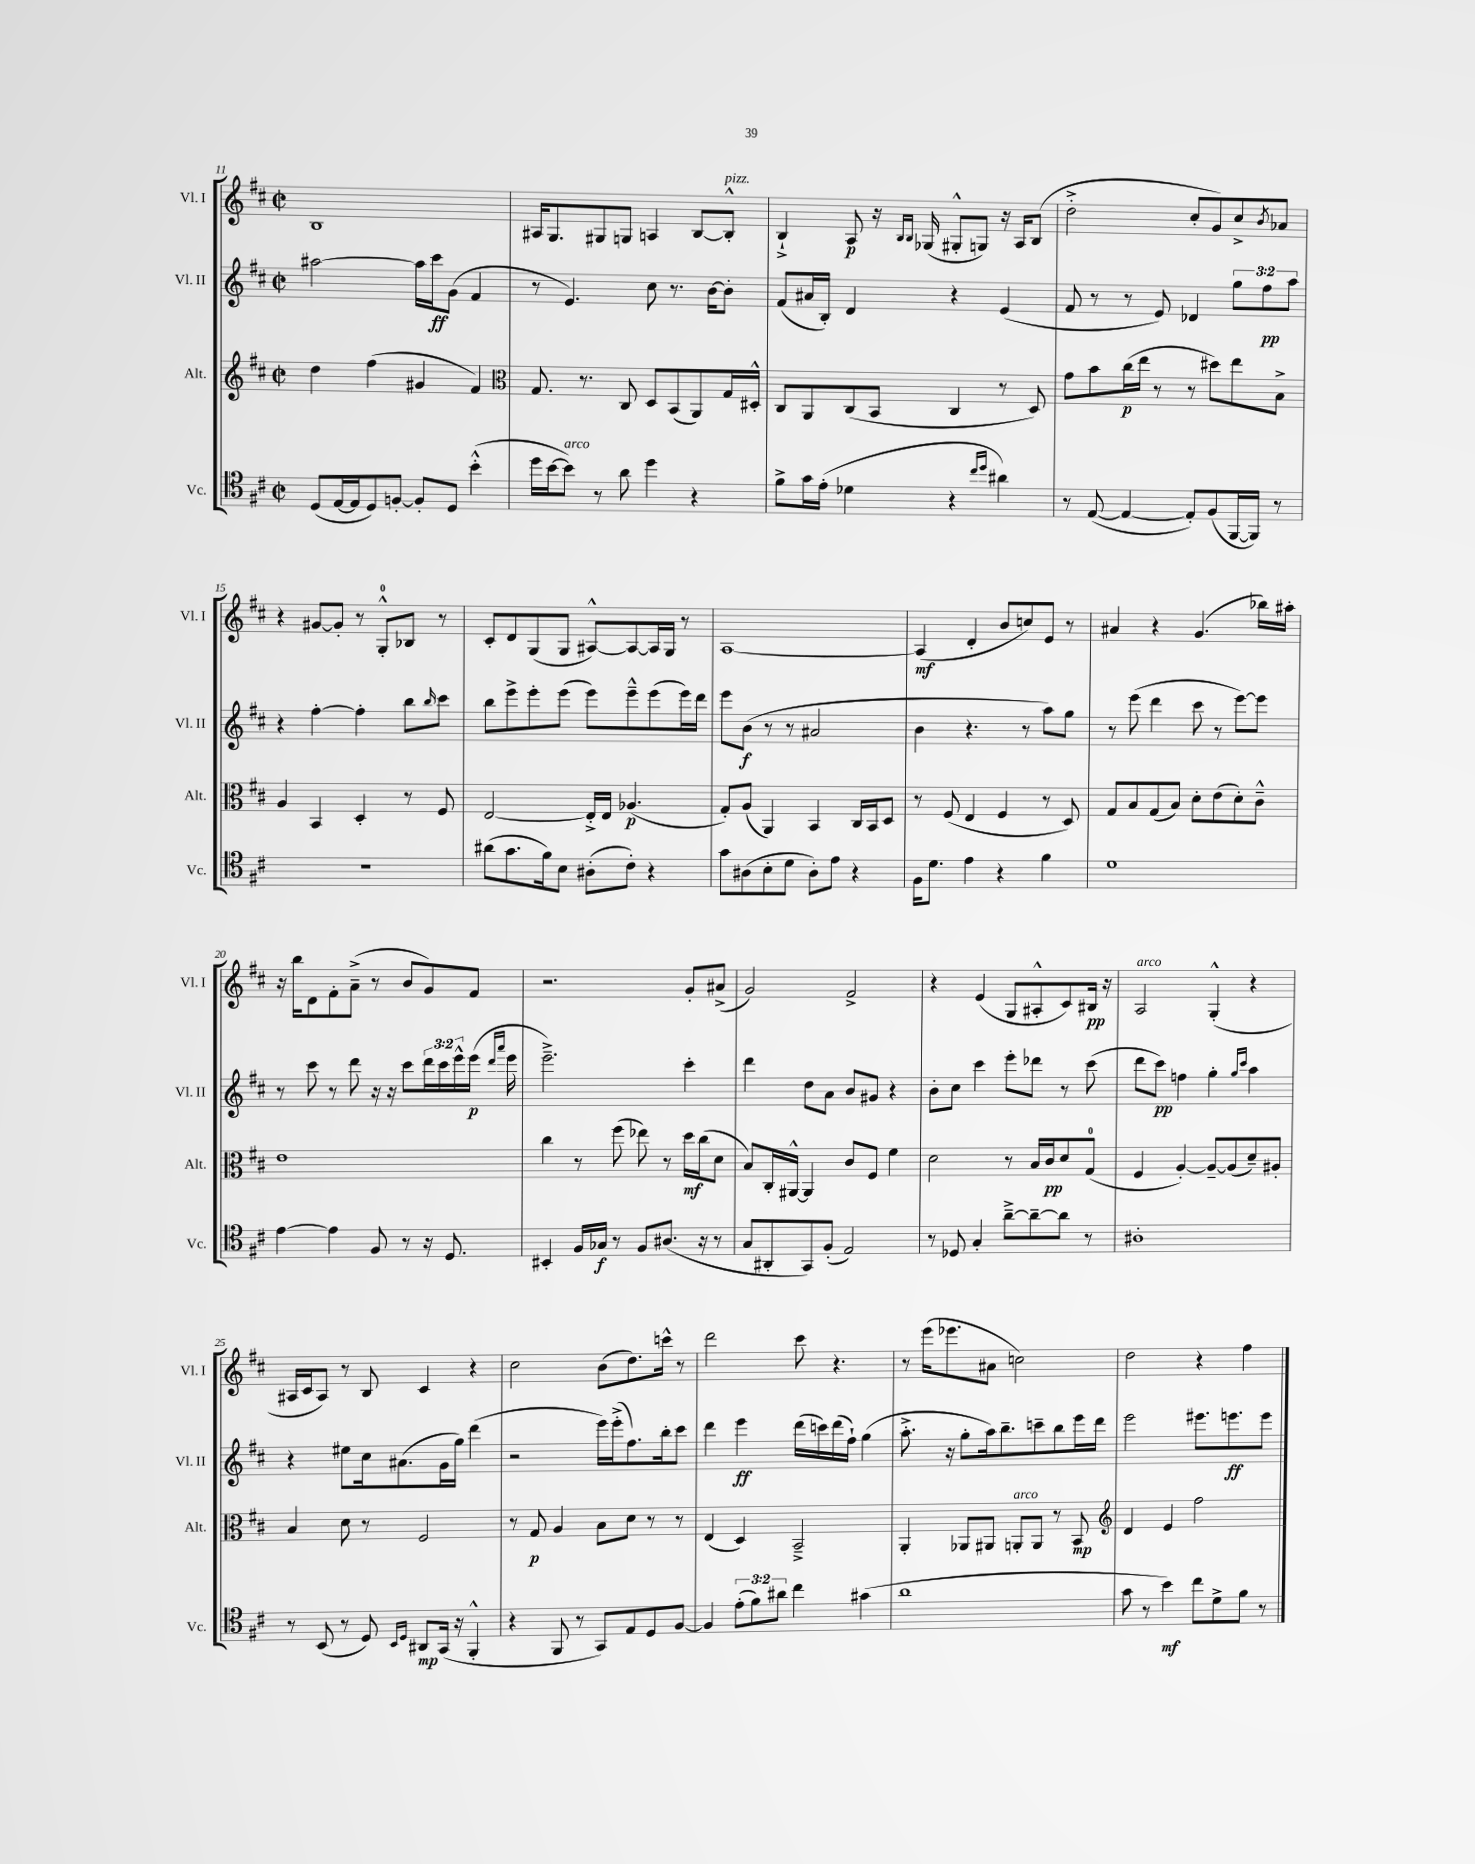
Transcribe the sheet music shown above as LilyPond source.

<<
\new StaffGroup <<
\new Staff = "s0" \with { instrumentName = "Vl. I" shortInstrumentName = "Vl. I" } {
    \clef treble \key d \major \defaultTimeSignature \time 2/2
    b1 |
    ais16 g8. gis8 g8 a4 b8~ b8-.-^^\markup { \italic "pizz." } |
    b4-!-> a8\p r16 \grace { b16 b16 } ges16( gis8-.-^ g8) r16 a16 b8( |
    d''2-.-> cis''8-. g'8) cis''8-> \acciaccatura { b'8 } aes'8 |
    r4 gis'8~ gis'8-. r8 g8-0-.-^ bes8 r8 |
    cis'8-. d'8 g8( g8 ais8~-^) ais8~ ais16 g16 r8 |
    a1~ |
    a4\mf( d'4-. b'8 c''8) e'8 r8 |
    ais'4 r4 g'4.( bes''16) ais''16-. |
    r16 b''16 d'8 fis'8-. a'8--->( r8 b'8 g'8) fis'8 |
    r2. g'8-. ais'8->( |
    g'2) fis'2-> |
    r4 e'4( g8 ais8-.-^ cis'8) bis16\pp r16 |
    a2^\markup { \italic "arco" } g4-.-^( r4 |
    ais16 cis'16 ais8) r8 b8 cis'4 r4 |
    cis''2 b'8( d''8.) c'''16-^ r8 |
    d'''2 cis'''8 r4. |
    r8 e'''16( ees'''8. ais'8 c''2) |
    d''2 r4 fis''4 \bar "|." |
}
\new Staff = "s1" \with { instrumentName = "Vl. II" shortInstrumentName = "Vl. II" } {
    \clef treble \key d \major \defaultTimeSignature \time 2/2 \override Staff.TupletNumber.text = #tuplet-number::calc-fraction-text
    ais''2~ ais''16 cis'''16\ff g'8( fis'4 |
    r8 e'4.) cis''8 r8. b'16~ b'8-. |
    fis'8( ais'16 b16-.) d'4 r4 e'4( |
    fis'8 r8 r8 e'8) des'4 \tuplet 3/2 { g''8 fis''8\pp a''8 } |
    r4 fis''4~-. fis''4-. b''8 \grace { b''16 } cis'''8 |
    b''8 e'''8-> e'''8-. e'''8( e'''8) e'''8---^ e'''8( e'''16) d'''16 |
    e'''8 b'8\f( r8 r8 ais'2 |
    b'4 r4. r8 a''8) g''8 |
    r8 e'''8( d'''4 cis'''8 r8 e'''8~) e'''8 |
    r8 cis'''8 r8 d'''8 r16 r16 cis'''8 \tuplet 3/2 { d'''16 cis'''16 e'''16-^ } e'''16\p( \grace { d'''16 a'''16 } e'''16 |
    e'''2.--->) cis'''4-. |
    d'''4 d''8 a'8 b'8 gis'8 r4 |
    b'8-. cis''8 cis'''4 e'''8-. des'''8 r8 cis'''8( |
    d'''8 cis'''8\pp) f''4 g''4-. \grace { g''16 cis'''16 } a''4 |
    r4 eis''8 cis''16 ais'8.( g'16 g''16) d'''4( |
    r2 e'''16) e'''16-.->( fis''8.) b''16-. cis'''8 |
    d'''4 e'''4\ff d'''16( c'''16) d'''16( fis''16-!) g''4( |
    a''8.-.-> r16 g''8-. a''16) b''8.-- c'''8-- b''8 e'''16 d'''16 |
    e'''2 eis'''8. e'''8.\ff e'''8 \bar "|." |
}
\new Staff = "s2" \with { instrumentName = "Alt." shortInstrumentName = "Alt." } {
    \clef treble \key d \major \defaultTimeSignature \time 2/2
    d''4 fis''4( gis'4 fis'4) |
    \clef alto g8. r8. cis8 d8 b,8( a,8) g16 dis16-.-^ |
    cis8 a,8 cis8( b,8 cis4 r8 d8) |
    g'8 b'8 cis''16\p( e''16 r8 r8 dis''8) e''8 b8-> |
    a4 b,4 d4-. r8 fis8 |
    e2~ e16-.-> e16 aes4.\p( |
    g8-.) a8( a,4) b,4 cis16 b,16 d8 |
    r8 fis8( e4 fis4 r8 d8) |
    g8 b8 g8( b8) d'8-. e'8( d'8-.) cis'8---^ |
    e'1 |
    cis''4 r8 fis''8( ees''8) r8 d''16\mf cis''16( d'8 |
    b8) cis16-. ais,16~-^ ais,4 cis'8 fis8 fis'4 |
    d'2 r8 b16 cis'16\pp d'8 g8-0( |
    fis4 a4~-.) a8~-- a8( d'8--) ais8-. |
    b4 d'8 r8 fis2 |
    r8 g8\p a4 b8 d'8 r8 r8 |
    e4( d4) b,2---> |
    a,4-. aes,8 ais,8 a,8-.^\markup { \italic "arco" } a,8 r8 b,8\mp |
    \clef treble d'4 e'4 fis''2 \bar "|." |
}
\new Staff = "s3" \with { instrumentName = "Vc." shortInstrumentName = "Vc." } {
    \clef tenor \key d \major \defaultTimeSignature \time 2/2 \override Staff.TupletNumber.text = #tuplet-number::calc-fraction-text
    d8( e16~ e16 d8) f8~-. f8-. d8 b'4-.-^( |
    d''16 b'16~ b'8^\markup { \italic "arco" }) r8 a'8 d''4 r4 |
    fis'8-> g'16 e'16-.( des'4 r4 \grace { cis''16 d''16 } ais'4) |
    r8 e8~( e4~ e8-.) fis8( fis,16~ fis,16) r8 |
    R1 |
    ais'8( g'8. fis'16) b8 ais8-.( cis'8-.) r4 |
    g'8 ais8( b8-. d'8 ais8-.) e'8 r4 |
    fis16 d'8. e'4 r4 fis'4 |
    d'1 |
    e'4~ e'4 fis8 r8 r16 d8. |
    bis,4-. fis16 ges16\f r8 fis8 ais8.( r16 r8 |
    g8 ais,8-. g,8) fis8-.( e2) |
    r8 des8 g4-. a'8~---> a'8~-- a'8 r8 |
    ais1-. |
    r8 b,8( r8 d8) \grace { b,16 d16 } ais,8\mp g,16( r16 fis,4-.-^ |
    r4 fis,8 r8 g,8) e8 d8 fis8~ |
    fis4 \tuplet 3/2 { e'8-.( fis'8) ais'8 } cis''4 gis'4( |
    a'1 |
    g'8 r8 b'4\mf) cis''8 d'8-> fis'8 r8 \bar "|." |
}
>>
>>
\layout { \context { \Score currentBarNumber = #11 } }
